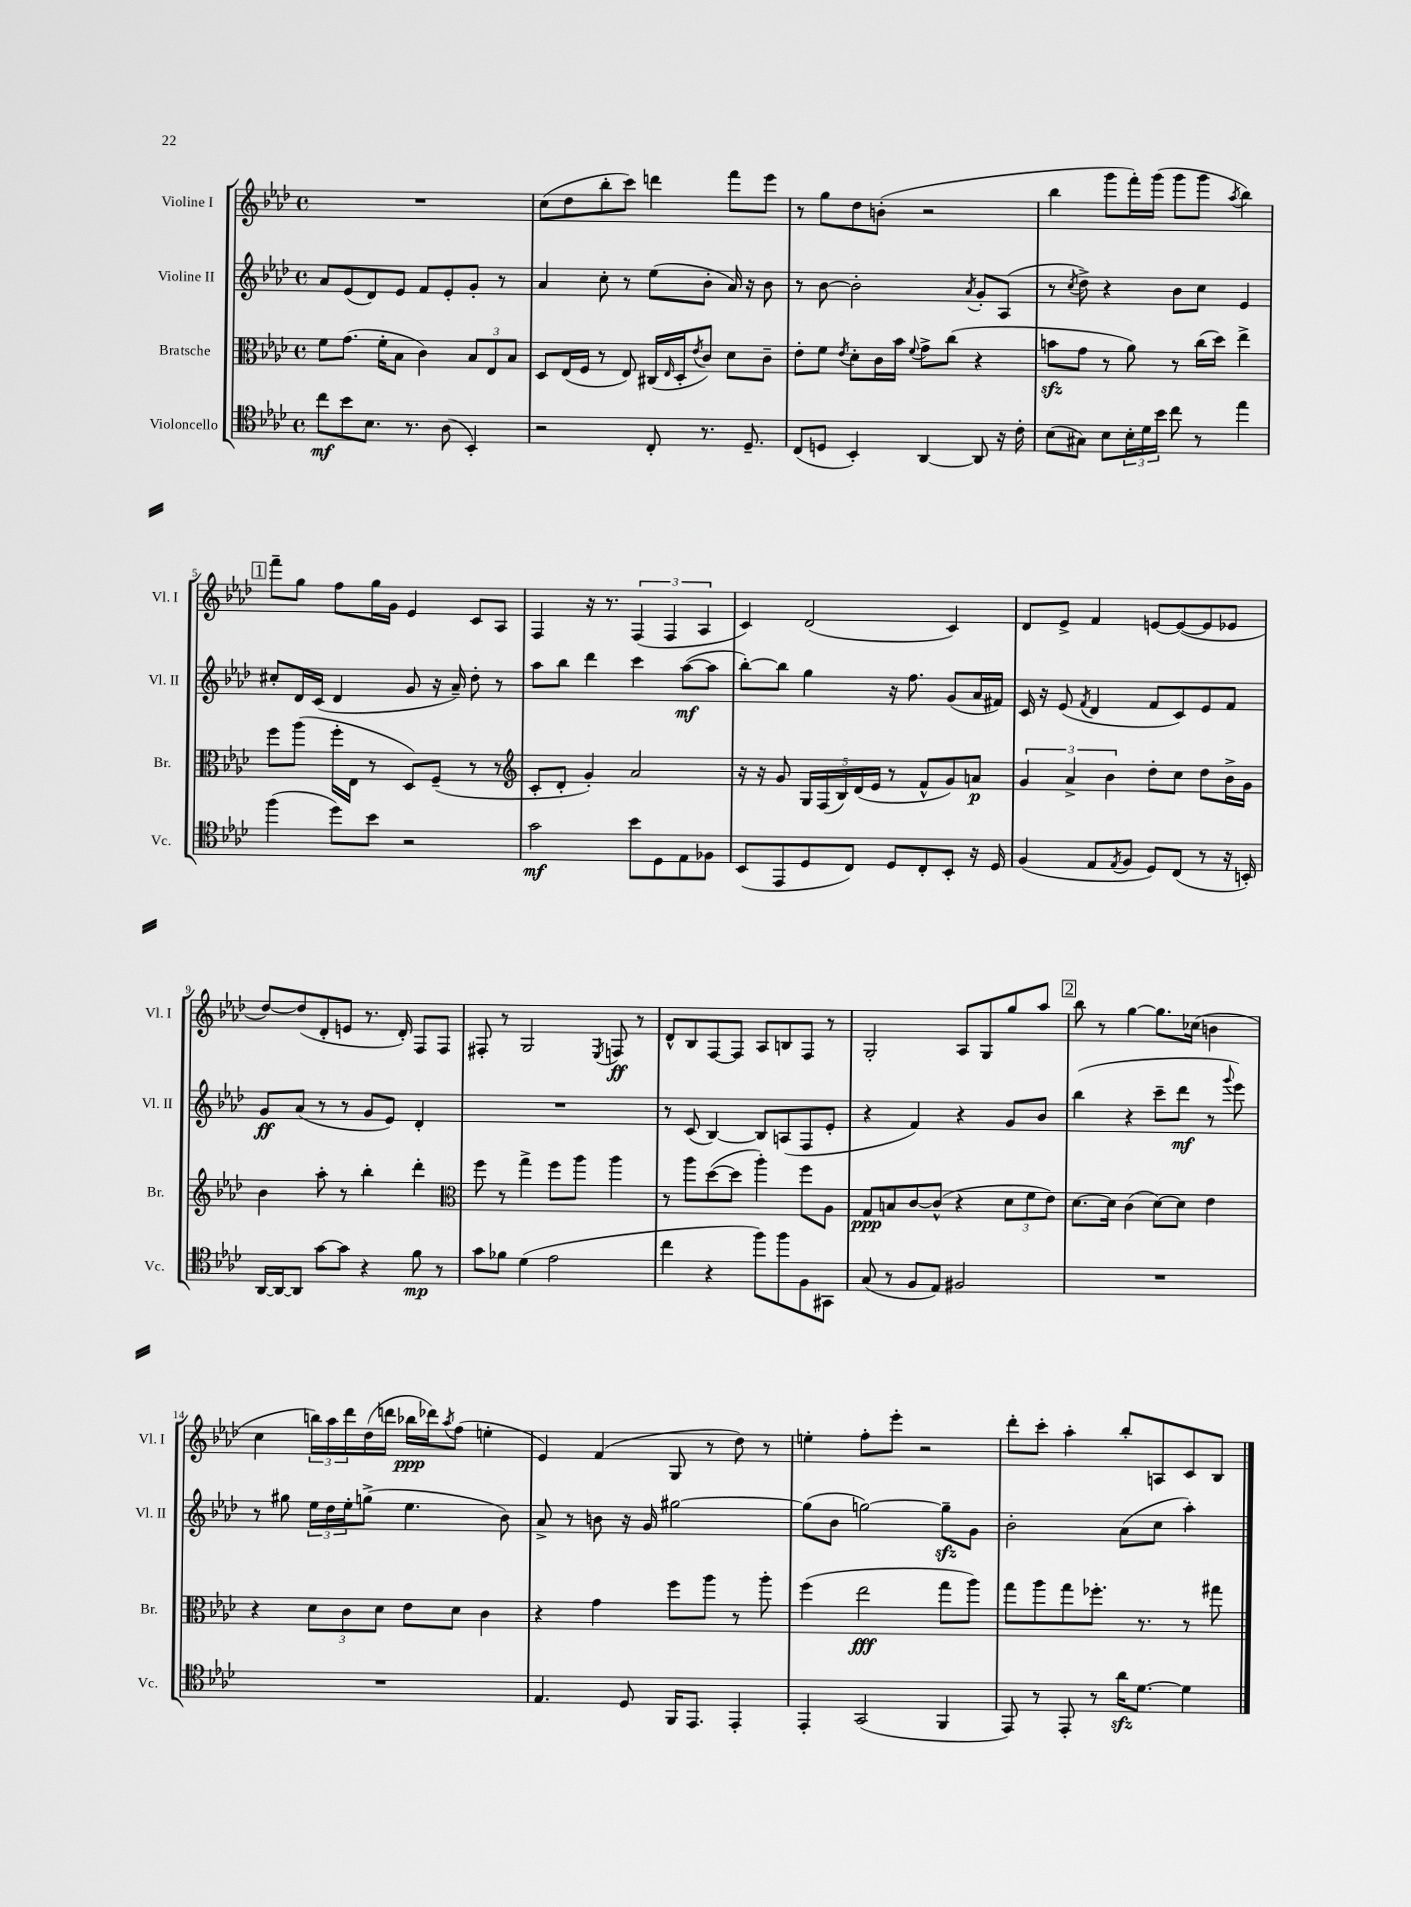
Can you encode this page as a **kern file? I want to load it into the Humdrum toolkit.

**kern	**kern	**kern	**kern
*staff4	*staff3	*staff2	*staff1
*clefC4	*clefC3	*clefG2	*clefG2
*k[b-e-a-d-]	*k[b-e-a-d-]	*k[b-e-a-d-]	*k[b-e-a-d-]
*M4/4	*M4/4	*M4/4	*M4/4
*met(c)	*met(c)	*met(c)	*met(c)
8cc\L	8f\L	8a-/L	1r
8b-\	(8.g\J	(8e-/	.
8.B-\J	.	8d-/)	.
.	16f'\LK	.	.
.	8B-\J	8e-/J	.
8.r	.	.	.
.	4c\)	8f/L	.
(8A-\	.	8e-'/	.
4BB-'/)	12B-/L	8g'/J	.
.	12E-/	.	.
.	.	8r	.
.	12B-/J	.	.
=	=	=	=
2r	8D-/L	4a-/	(8cc\L
.	(16E-/L	.	8dd-\
.	16F/JJ	.	.
.	8r	8cc'\	8bb-'\
.	8E-/)	8r	8ccc\J)
8C'/	(16C#/LL	(8ee-\L	4ddd\
.	16qqE-/	.	.
.	16D-'/J	.	.
.	8qe-/	.	.
8.r	8c/J)	8b-'\J	.
.	8d-\L	16a-/)	8fff\L
8.D-~/	.	16r	.
.	8c~\J	8b-\	8eee-\J
=	=	=	=
(8C/L	8e-'\L	8r	8r
8D/J	8f\J	[8b-\	8gg\L
.	8qe-/	.	.
4BB-'/)	8d-'\L	2b-'\]	8dd-\
.	16c\L	.	(8b'\J
.	16b-\JJ	.	.
.	8qqf/	.	.
[4AA-/	8g^\L	.	2r
.	(8cc\J	.	.
.	.	8qa-/	.
8AA-/]	4r	8g'/L	.
16r	.	(8A-/J	.
16c'\	.	.	.
=	=	=	=
(8B-\L	8b\L	8r	4bb-\
.	.	8qcc/	.
8G#\J)	8g\J	8dd-^\)	.
8B-\L	8r	4r	8ggg\L
24B-'\L	8a-\)	.	16fff'\L)
24d-\	.	.	.
.	.	.	(16ggg\JJ
24b-\JJ	.	.	.
8cc\	8r	8b-\L	8ggg\L
8r	(16cc\LL	8cc\J	8ggg\J
.	16dd-\JJ)	.	.
.	.	.	8qaa-/
4ee-\	4ee-^\	4e-/	4bb-\)
=	=	=	=
(4ff\	8ff\L	8cc#'/L	8fff~\L
.	(8aa-\J	16d-/L	8gg\J
.	.	(16c/JJ	.
8dd-\L)	16ff'\LL	4d-/	8ff\L
.	16E-\JJ	.	.
8b-\J	8r	.	16gg\L
.	.	.	16g\JJ
2r	8D-/L)	8g/	4e-/
.	(8F~/J	16r	.
.	.	16a-~/)	.
.	8r	8dd-'\	8c/L
.	8r	8r	8A-/J
=	=	=	=
*	*clefG2	*	*
2g\	8c'/L	8aa-\L	4F/
.	8d-'/J	8bb-\J	.
.	4g'/)	4ddd-\	16r
.	.	.	8.r
8b-\L	2a-/	4ccc\	(6F/
8D-\	.	.	.
.	.	.	6F/
8E-\	.	([8aa-\L	.
.	.	.	6A-/
8F-\J	.	8aa-\]J	.
=	=	=	=
(8BB-/L	16r	[8bb-'\L)	4c/)
.	16r	.	.
8EE-/	8g/	8bb-\]J	.
8D-/	20G/LL	4gg\	(2d-/
.	(20F/	.	.
.	20B-/)	.	.
8C/J)	.	.	.
.	(20d-/	.	.
.	20e-/JJ	.	.
8D-/L	8r	16r	.
.	.	8.ff\	.
8C'/	8f^^/L	.	.
8BB-'/J	8g/)	(8g/L	4c/)
16r	8a/J	16a-/L	.
16D-/	.	16f#/JJ)	.
=	=	=	=
(4F/	6g/	16c/	8d-/L
.	.	16r	.
.	.	(8e-/	8e-^/J
.	6a-^/	.	.
.	.	8qf/	.
8E-/L	.	4d-/	4f/
.	6b-\	.	.
8qE-/	.	.	.
8F/J	.	.	.
8D-/L)	8dd-'\L	8f/L	[8e/L
(8C/J	8cc\J	8c/)	(8e/_
8r	8dd-\L	8e-/	8e/]
16r	16b-^\L	8f/J	8e-/J
16BB'/)	16g\JJ	.	.
=	=	=	=
[16AA-/LL	4b-\	8g/L	[8dd-/L)
16AA-/_J	.	.	.
8AA-/]J	.	(8a-/J	(8dd-/]
[8g\L	8aa-'\	8r	8d-'/
8g\]J	8r	8r	8e/J
4r	4bb-'\	8g/L	8.r
.	.	8e-/J)	.
.	.	.	16d-'/)
8f\	4ddd-'\	4d-'/	8F/L
8r	.	.	8F/J
=	=	=	=
*	*clefC3	*	*
8g\L	8ff\	1r	8F#'/
8f-\J	8r	.	8r
(4d-\	4gg^\	.	2G/
2e-\	8ff\L	.	.
.	8aa-\J	.	.
.	.	.	8qE-/
.	4aa-\	.	8F/
.	.	.	8r
=	=	=	=
4cc\	8r	8r	8d-^^/L
.	8aa-\L	(8c/	8B-/
4r	([8dd-\	[4B-/)	[8F/
.	8dd-\]J	.	8F/]J
8ff\L)	4aa-'\)	8B-/]L	8A-/L
8ff\	.	(8A/	8B/
8F\	8ff\L	8F/	8F/J
8GG#\J	8A-\J	8e-'/J	8r
=	=	=	=
(8G/	8G/L	4r	2G'/
8r	8B/	.	.
8F/L	[8c/	4f/)	.
8E-/J)	(8c^^/]J	.	.
2F#/	4r	4r	8A-/L
.	.	.	8G/
.	12d-\L	8g/L	8gg/
.	12f\	.	.
.	.	8b-/J	8aa-/J
.	12e-\J)	.	.
=	=	=	=
1r	[8.d-\L	(4bb-\	8bb-\
.	.	.	8r
.	16d-\]Jk	.	.
.	(4c\	4r	[4gg\
.	[8d-\L)	8ccc~\L	8.gg\]L
.	8d-\]J	8ddd-\J	.
.	.	.	(16cc-\Jk
.	4e-\	8r	4b\
.	.	8qqggg/	.
.	.	8eee-\)	.
=	=	=	=
1r	4r	8r	4cc\
.	.	8gg#\	.
.	12d-\L	24ee-\LL	24bb\LL)
.	.	24dd-\	24aa-\
.	12c\	24ee-'\J	24ddd-\
.	.	(8gg^\J	(16dd-\
.	12d-\J	.	.
.	.	.	16ddd\JJ
.	8e-\L	4.ee-\	16bb-\LL
.	.	.	16ddd-\J)
.	.	.	8qaa-/
.	8d-\J	.	(8ff\J
.	4c\	.	4ee'\
.	.	8b-\)	.
=	=	=	=
4.E-/	4r	8a-^/	4e-/)
.	.	8r	.
.	4g\	8b\	(4f/
8D-/	.	16r	.
.	.	16g/	.
16FF/LK	8ff\L	[2gg#\	8G/
8.EE-/J	.	.	.
.	8aa-\J	.	8r
4EE-'/	8r	.	8dd-\)
.	8aa-'\	.	8r
=	=	=	=
4EE-'/	(4ff\	(8gg#\]L	4ee'\
.	.	8b-\J	.
(2GG/	2ee-\	[2gg\)	8ff'\L
.	.	.	8eee-'\J
.	.	.	2r
4FF/	8gg\L	8gg~\]L	.
.	8aa-\J)	8g\J	.
=	=	=	=
8EE-/)	8gg\L	2b-'\	8ddd-'\L
8r	8aa-\	.	8ccc'\J
8EE-'/	8gg\	.	4aa-'\
8r	8.ff-'\J	.	.
16a-\LK	.	(8a-\L	8bb-'/L
[8.d-\J	8.r	.	.
.	.	8cc\J	8A/
4d-\]	8r	4aa-'\)	8c/
.	8gg#\	.	8B-/J
==	==	==	==
*-	*-	*-	*-
